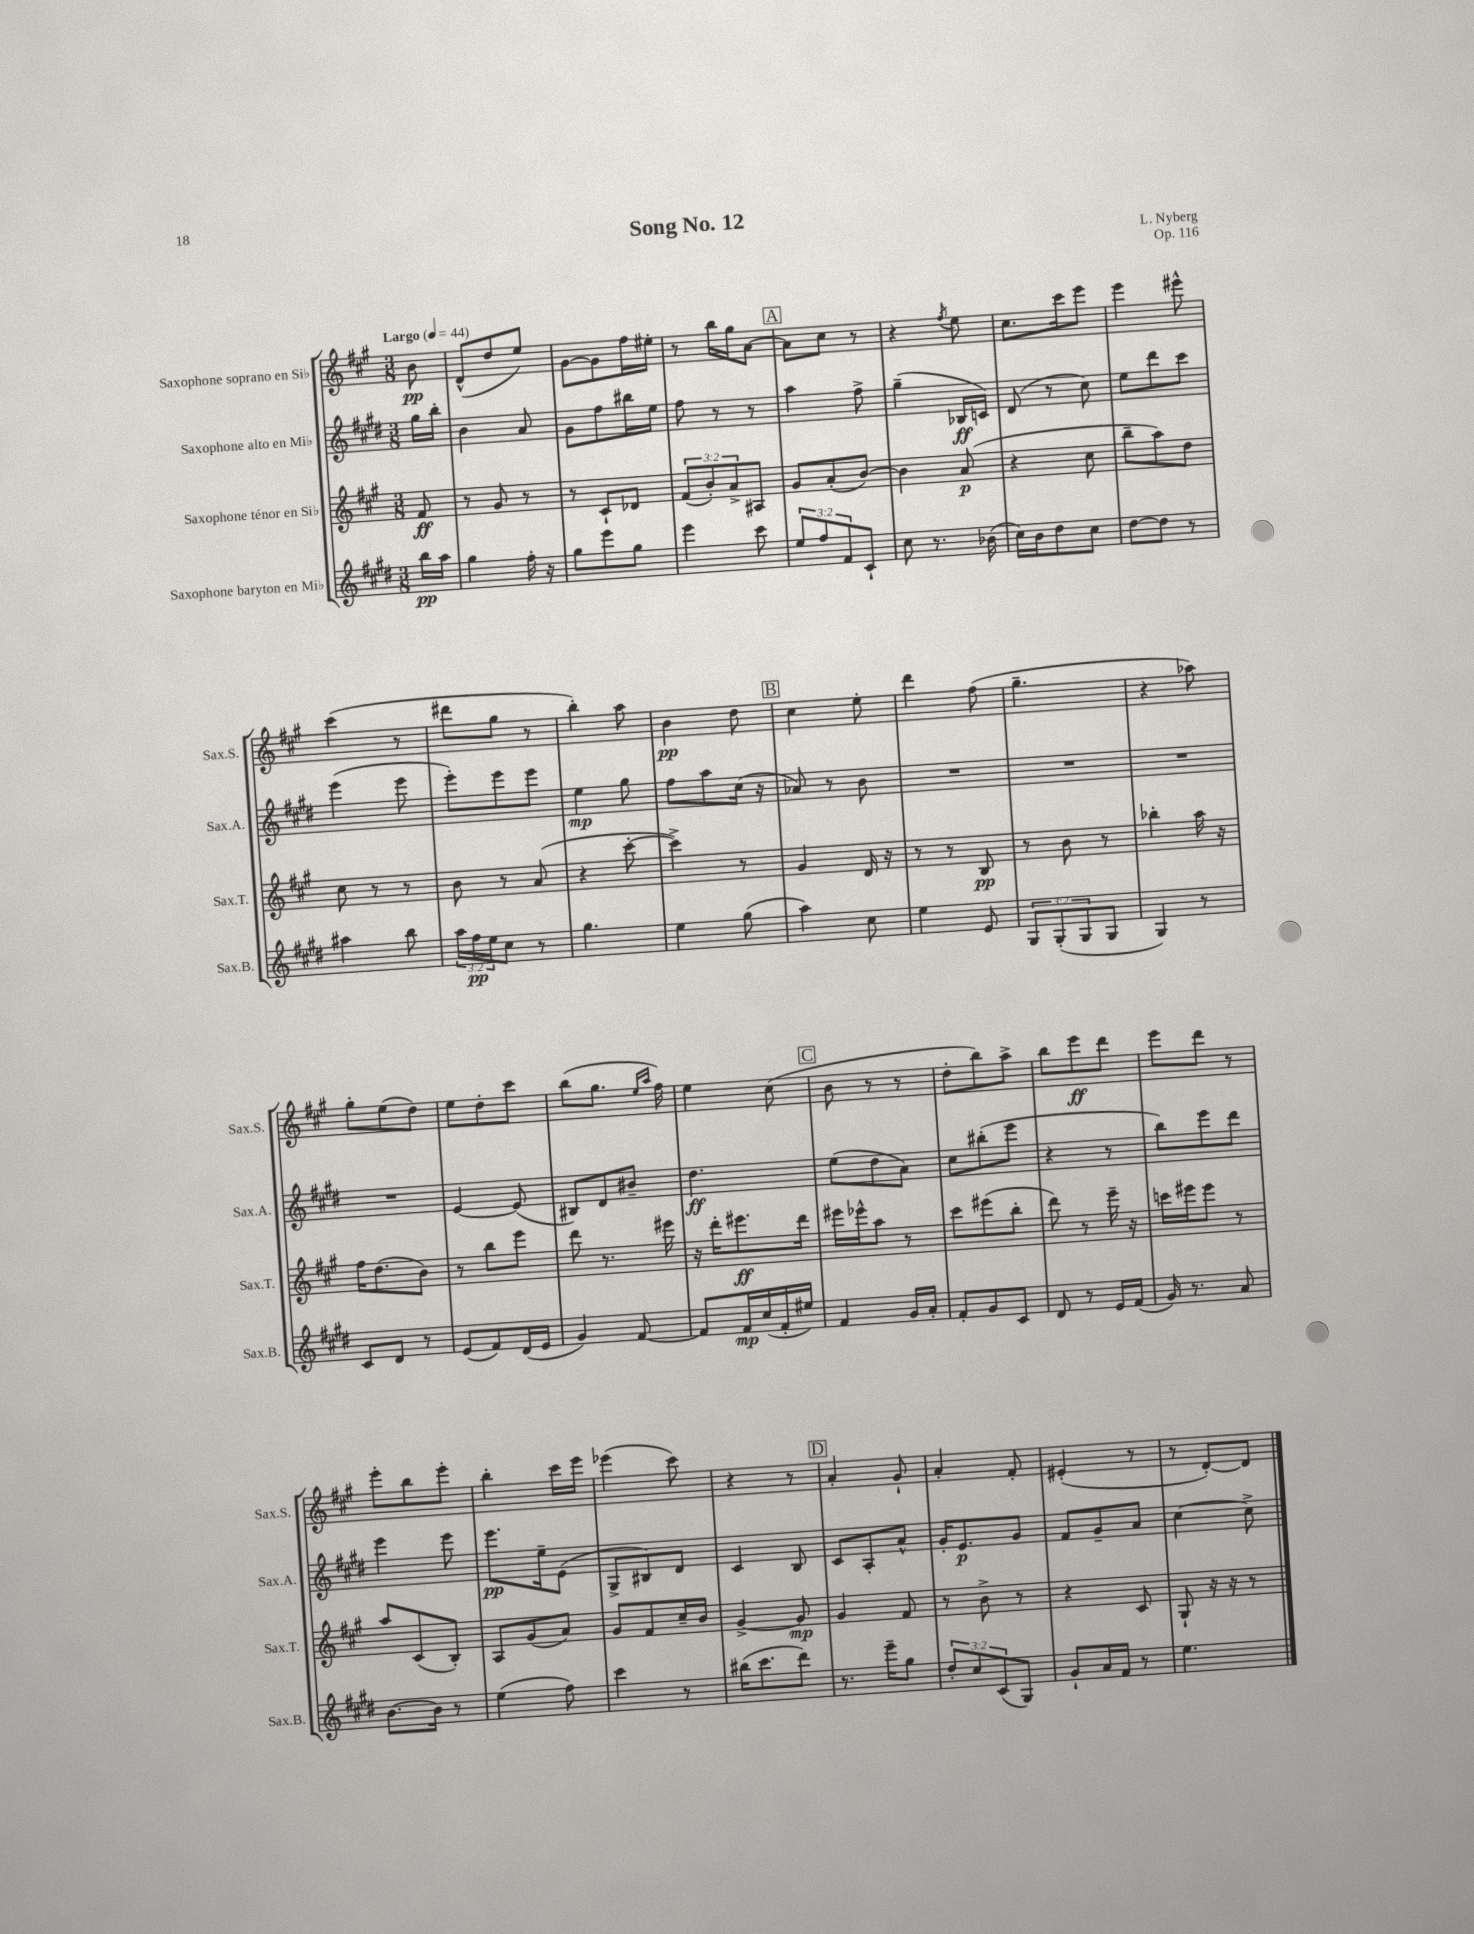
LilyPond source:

\header { title = "Song No. 12" composer = "L. Nyberg" opus = "Op. 116" }
<<
\new StaffGroup <<
\new Staff = "s0" \with { instrumentName = "Saxophone soprano en Sib" shortInstrumentName = "Sax.S." } {
    \clef treble \key a \major \numericTimeSignature \time 3/8 \partial 8 \tempo "Largo" 4 = 44
    b'8\pp |
    d'8-^( d''8 e''8) |
    gis'8~ gis'8 fis''16 eis''16-. |
    r8 b''16 gis''16 a'8~ |
    \mark \markup { \box "A" } a'8 cis''8 r8 |
    r4 \acciaccatura { fis''8 } e''8 |
    cis''8. cis'''16 e'''8 |
    e'''4 eis'''8-^ |
    cis'''4( r8 |
    dis'''8 gis''8 r8 |
    b''4-.) a''8 |
    b'4\pp d''8 |
    \mark \markup { \box "B" } cis''4 e''8-. |
    d'''4 fis''8( |
    gis''4.-- |
    r4 aes''8) |
    gis''8-. e''8( d''8) |
    e''8 d''8-. cis'''8 |
    b''8( gis''8. \grace { e''16 a''16 } fis''16) |
    e''4 cis''8( |
    \mark \markup { \box "C" } b'8 r8 r8 |
    d''8-. b''8) a''8-> |
    b''8 e'''8\ff d'''8 |
    e'''8 d'''8 r8 |
    e'''8-. b''8 e'''8-. |
    b''4-. cis'''16 e'''16 |
    ees'''4( cis'''8) |
    r4 r8 |
    \mark \markup { \box "D" } a'4-. gis'8-! |
    a'4-. fis'8-. |
    eis'4-.( r8 |
    r8 d'8~-.) d'8 \bar "|." |
}
\new Staff = "s1" \with { instrumentName = "Saxophone alto en Mib" shortInstrumentName = "Sax.A." } {
    \clef treble \key e \major \numericTimeSignature \time 3/8 \partial 8
    gis''16 b''16-. |
    b'4 a'8 |
    gis'8 fis''8 bis''16 e''16 |
    fis''8 r8 r8 |
    \mark \markup { \box "A" } a''4 fis''8-> |
    gis''4--( bes16\ff c'16) |
    dis'8( r8 cis''8) |
    e''8 dis'''8 cis'''8 |
    e'''4( e'''8 |
    e'''8-.) e'''8 e'''8 |
    e''4\mp gis''8 |
    fis''8 a''8 cis''16( r16 |
    \mark \markup { \box "B" } aes'8) r8 b'8 |
    R4. |
    R4. |
    R4. |
    R4. |
    e'4~ e'8( |
    bis8) dis'8 bis'8-- |
    dis''4.\ff |
    \mark \markup { \box "C" } e''8( dis''8 a'8) |
    cis''8 bis''8-.( e'''8 |
    r4 r8 |
    b''8) e'''8 dis'''8 |
    e'''4 e'''8 |
    e'''8.\pp e''16-- e'8( |
    gis8-> bis8) dis'8 |
    cis'4 b8 |
    \mark \markup { \box "D" } cis'8 a8-. a'8-^ |
    gis'16-. e'8.\p gis'8 |
    fis'8 gis'8-- a'8 |
    cis''4~ cis''8-> \bar "|." |
}
\new Staff = "s2" \with { instrumentName = "Saxophone ténor en Sib" shortInstrumentName = "Sax.T." } {
    \clef treble \key a \major \numericTimeSignature \time 3/8 \override Staff.TupletNumber.text = #tuplet-number::calc-fraction-text \partial 8
    fis'8\ff |
    r8 gis'8 r8 |
    r8 cis'8-! des'8 |
    \tuplet 3/2 { fis'8( b'8-.) a'8-> } ais8 |
    \mark \markup { \box "A" } gis'8 a'8-.( b'8~) |
    b'4 a'8\p( |
    r4 cis''8 |
    b''8-- a''8) d''8 |
    cis''8 r8 r8 |
    b'8 r8 a'8( |
    r4 cis'''8~-. |
    cis'''4->) r8 |
    \mark \markup { \box "B" } gis'4 d'16 r16 |
    r8 r8 b8\pp |
    r8 b'8 r8 |
    bes''4-. a''16 r16 |
    fis''16 d''8.( b'8) |
    r8 b''8 e'''8 |
    d'''8 r8. eis'''16 |
    r16 d'''16-. eis'''8.\ff d'''16 |
    \mark \markup { \box "C" } eis'''16 ees'''16-^ a''8 r8 |
    cis'''8 eis'''8( b''8-. |
    d'''8) r8 e'''16-- r16 |
    c'''16 eis'''16 eis'''8 r8 |
    a''8 cis'8( b8-.) |
    a8 gis'8( a'8) |
    gis'8 fis'8 cis''16-- b'16 |
    gis'4~-> gis'8\mp |
    \mark \markup { \box "D" } gis'4 fis'8 |
    r8 b'8-> r8 |
    r4 cis'8 |
    gis8-! r16 r16 r8 \bar "|." |
}
\new Staff = "s3" \with { instrumentName = "Saxophone baryton en Mib" shortInstrumentName = "Sax.B." } {
    \clef treble \key e \major \numericTimeSignature \time 3/8 \override Staff.TupletNumber.text = #tuplet-number::calc-fraction-text \partial 8
    b''16\pp a''16 |
    gis''4 fis''16-. r16 |
    gis''8 e'''8 gis''8 |
    e'''4 cis'''8 |
    \mark \markup { \box "A" } \tuplet 3/2 { e''8 fis''8 fis'8 } cis'8-! |
    cis''8 r8. bes'16( |
    cis''16) b'16 dis''8 cis''8 |
    dis''8~ dis''8 r8 |
    ais''4 b''8 |
    \tuplet 3/2 { a''16 fis''16\pp e''16 } cis''8 r8 |
    gis''4. |
    e''4 gis''8( |
    \mark \markup { \box "B" } a''4) cis''8 |
    e''4 e'8 |
    \tuplet 3/2 { gis8 gis8-.( gis8 } gis8 |
    gis4) r8 |
    cis'8 dis'8 r8 |
    e'8( fis'8) dis'16( e'16 |
    gis'4) fis'8~ |
    fis'8 fis'16\mp cis''16( fis'16-. eis''16) |
    \mark \markup { \box "C" } fis'4 gis'16 a'16-. |
    fis'8-. gis'8 cis'8 |
    dis'8 r8 e'16 fis'16( |
    gis'16) r8. a'8 |
    b'8.~ b'16 r8 |
    e''4( fis''8) |
    cis'''4 r8 |
    bis''16( cis'''8. dis'''8) |
    \mark \markup { \box "D" } r8. e'''16-- gis''8 |
    \tuplet 3/2 { dis''8-. cis''8 cis'8( } gis8) |
    gis'8-! a'16 fis'16 r8 |
    e''4. \bar "|." |
}
>>
>>
\layout { \context { \Score \remove "Bar_number_engraver" } }
